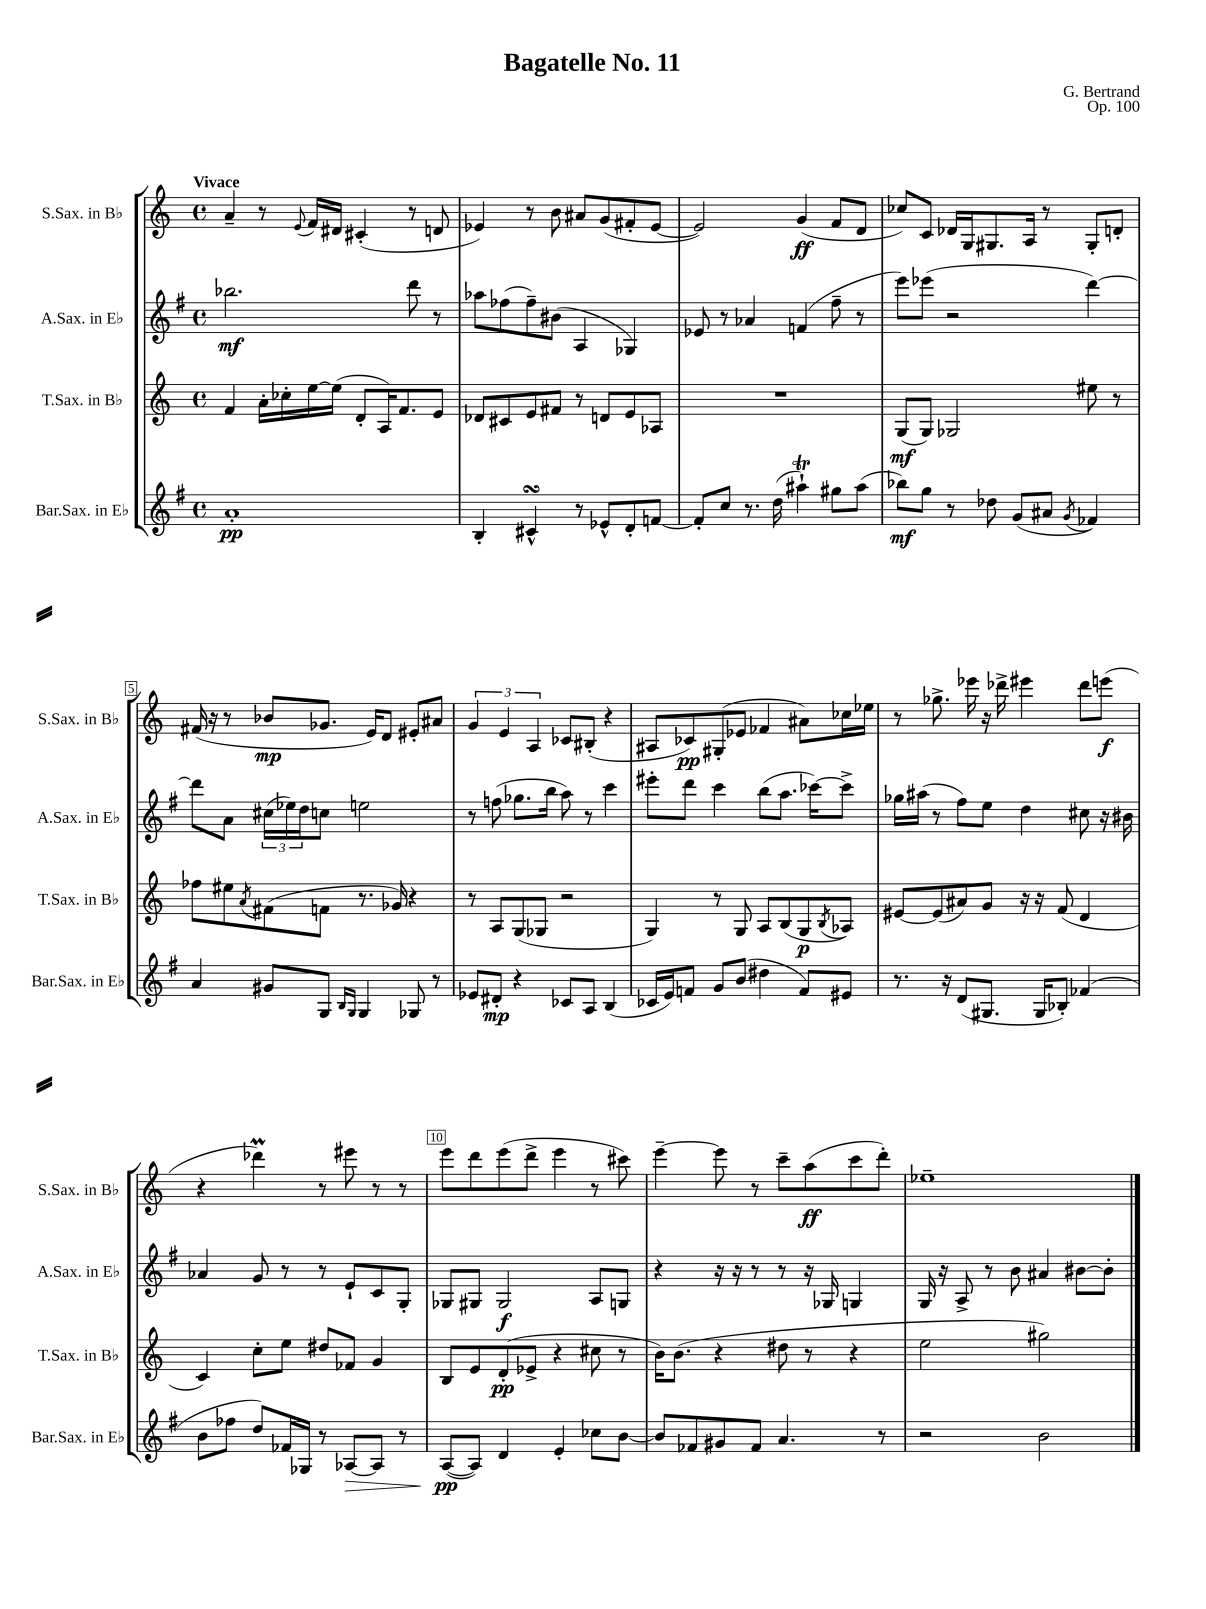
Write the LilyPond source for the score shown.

\header { title = "Bagatelle No. 11" composer = "G. Bertrand" opus = "Op. 100" }
<<
\new StaffGroup <<
\new Staff = "s0" \with { instrumentName = "S.Sax. in Bb" shortInstrumentName = "S.Sax. in Bb" } {
    \clef treble \key c \major \defaultTimeSignature \time 4/4 \tempo "Vivace"
    a'4-- r8 \appoggiatura { e'8 } f'16 dis'16 cis'4-.( r8 d'8 |
    ees'4) r8 b'8 ais'8 g'8( fis'8-. ees'8~ |
    ees'2) g'4\ff( f'8 d'8 |
    ces''8) c'8 des'16 g16 gis8. a16 r8 gis8-. d'8-. |
    fis'16( r16 r8 bes'8\mp ges'8. e'16) d'8 eis'8-. ais'8 |
    \tuplet 3/2 { g'4 e'4 a4 } ces'8 bis8-.( r4 |
    ais8 ces'8\pp) gis8-.( ees'8 fes'4 ais'8) ces''16 ees''16 |
    r8 ges''8.-> ees'''16 r16 des'''16-> eis'''4 des'''8 e'''8\f( |
    r4 des'''4\prall) r8 eis'''8 r8 r8 |
    e'''8 d'''8 e'''8( d'''8-> e'''4 r8 cis'''8) |
    e'''4~-- e'''8 r8 c'''8-- a''8\ff( c'''8 d'''8-.) |
    ees''1-- \bar "|." |
}
\new Staff = "s1" \with { instrumentName = "A.Sax. in Eb" shortInstrumentName = "A.Sax. in Eb" } {
    \clef treble \key g \major \defaultTimeSignature \time 4/4
    bes''2.\mf d'''8 r8 |
    aes''8 fes''8( fes''8--) bis'8( a4 ges4) |
    ees'8 r8 aes'4 f'4( fis''8-- r8 |
    e'''8) ees'''8( r2 d'''4~) |
    d'''8 a'8 \tuplet 3/2 { cis''16( ees''16) d''16 } c''8 e''2 |
    r8 f''8( ges''8. b''16 a''8) r8 c'''4 |
    eis'''8-. d'''8 c'''4 b''8( a''8. ces'''16~) ces'''8-> |
    ges''16 ais''16( r8 fis''8) e''8 d''4 cis''8 r16 bis'16 |
    aes'4 g'8 r8 r8 e'8-! c'8 g8-. |
    ges8 gis8 gis2\f a8 g8 |
    r4 r16 r16 r8 r8 r16 ges16 g4 |
    g16 r16 a8-> r8 b'8 ais'4 bis'8~ bis'8-. \bar "|." |
}
\new Staff = "s2" \with { instrumentName = "T.Sax. in Bb" shortInstrumentName = "T.Sax. in Bb" } {
    \clef treble \key c \major \defaultTimeSignature \time 4/4
    f'4 a'16-. ces''16-. e''16~ e''16( d'8-. a16) f'8. e'8 |
    des'8 cis'8 e'8 fis'8 r8 d'8 e'8 aes8 |
    R1 |
    g8\mf( g8) ges2 eis''8 r8 |
    fes''8 eis''8 \acciaccatura { a'8 } fis'8( f'8 r8. ges'16) r4 |
    r8 a8 g8( ges8 r2 |
    g4) r8 g8 a8 b8( g8\p \acciaccatura { b8 } aes8) |
    eis'8~ eis'8( ais'8) g'8 r16 r16 f'8( d'4 |
    c'4) c''8-. e''8 dis''8 fes'8 g'4 |
    b8 e'8 d'8-.\pp( ees'8-> r4 cis''8 r8 |
    b'16) b'8.( r4 dis''8 r8 r4 |
    e''2 gis''2) \bar "|." |
}
\new Staff = "s3" \with { instrumentName = "Bar.Sax. in Eb" shortInstrumentName = "Bar.Sax. in Eb" } {
    \clef treble \key g \major \defaultTimeSignature \time 4/4
    a'1-.\pp |
    b4-. cis'4-^\turn r8 ees'8-^ d'8-. f'8~ |
    f'8-. c''8 r8. d''16( ais''4-!\trill) gis''8 ais''8( |
    bes''8\mf) g''8 r8 des''8 g'8( ais'8 \acciaccatura { g'8 } fes'4) |
    a'4 gis'8 g8 \grace { b16 g16 } g4 ges8 r8 |
    ees'8 dis'8-.\mp r4 ces'8 a8 b4( |
    ces'16 e'16) f'8 g'8 b'8( dis''4 f'8) eis'8 |
    r8. r16 d'8( gis8. gis16 bes8-.) fes'4( |
    b'8 fes''8 d''8) fes'16 ges16 r8 aes8~\> aes8 r8 |
    a8~\pp\!( a8) d'4 e'4-. ces''8 b'8~ |
    b'8 fes'8 gis'8 fes'8 a'4. r8 |
    r2 b'2 \bar "|." |
}
>>
>>
\layout { \context { \Score \override BarNumber.break-visibility = ##(#f #t #t) barNumberVisibility = #(every-nth-bar-number-visible 5) \override BarNumber.stencil = #(make-stencil-boxer 0.1 0.3 ly:text-interface::print) } }
